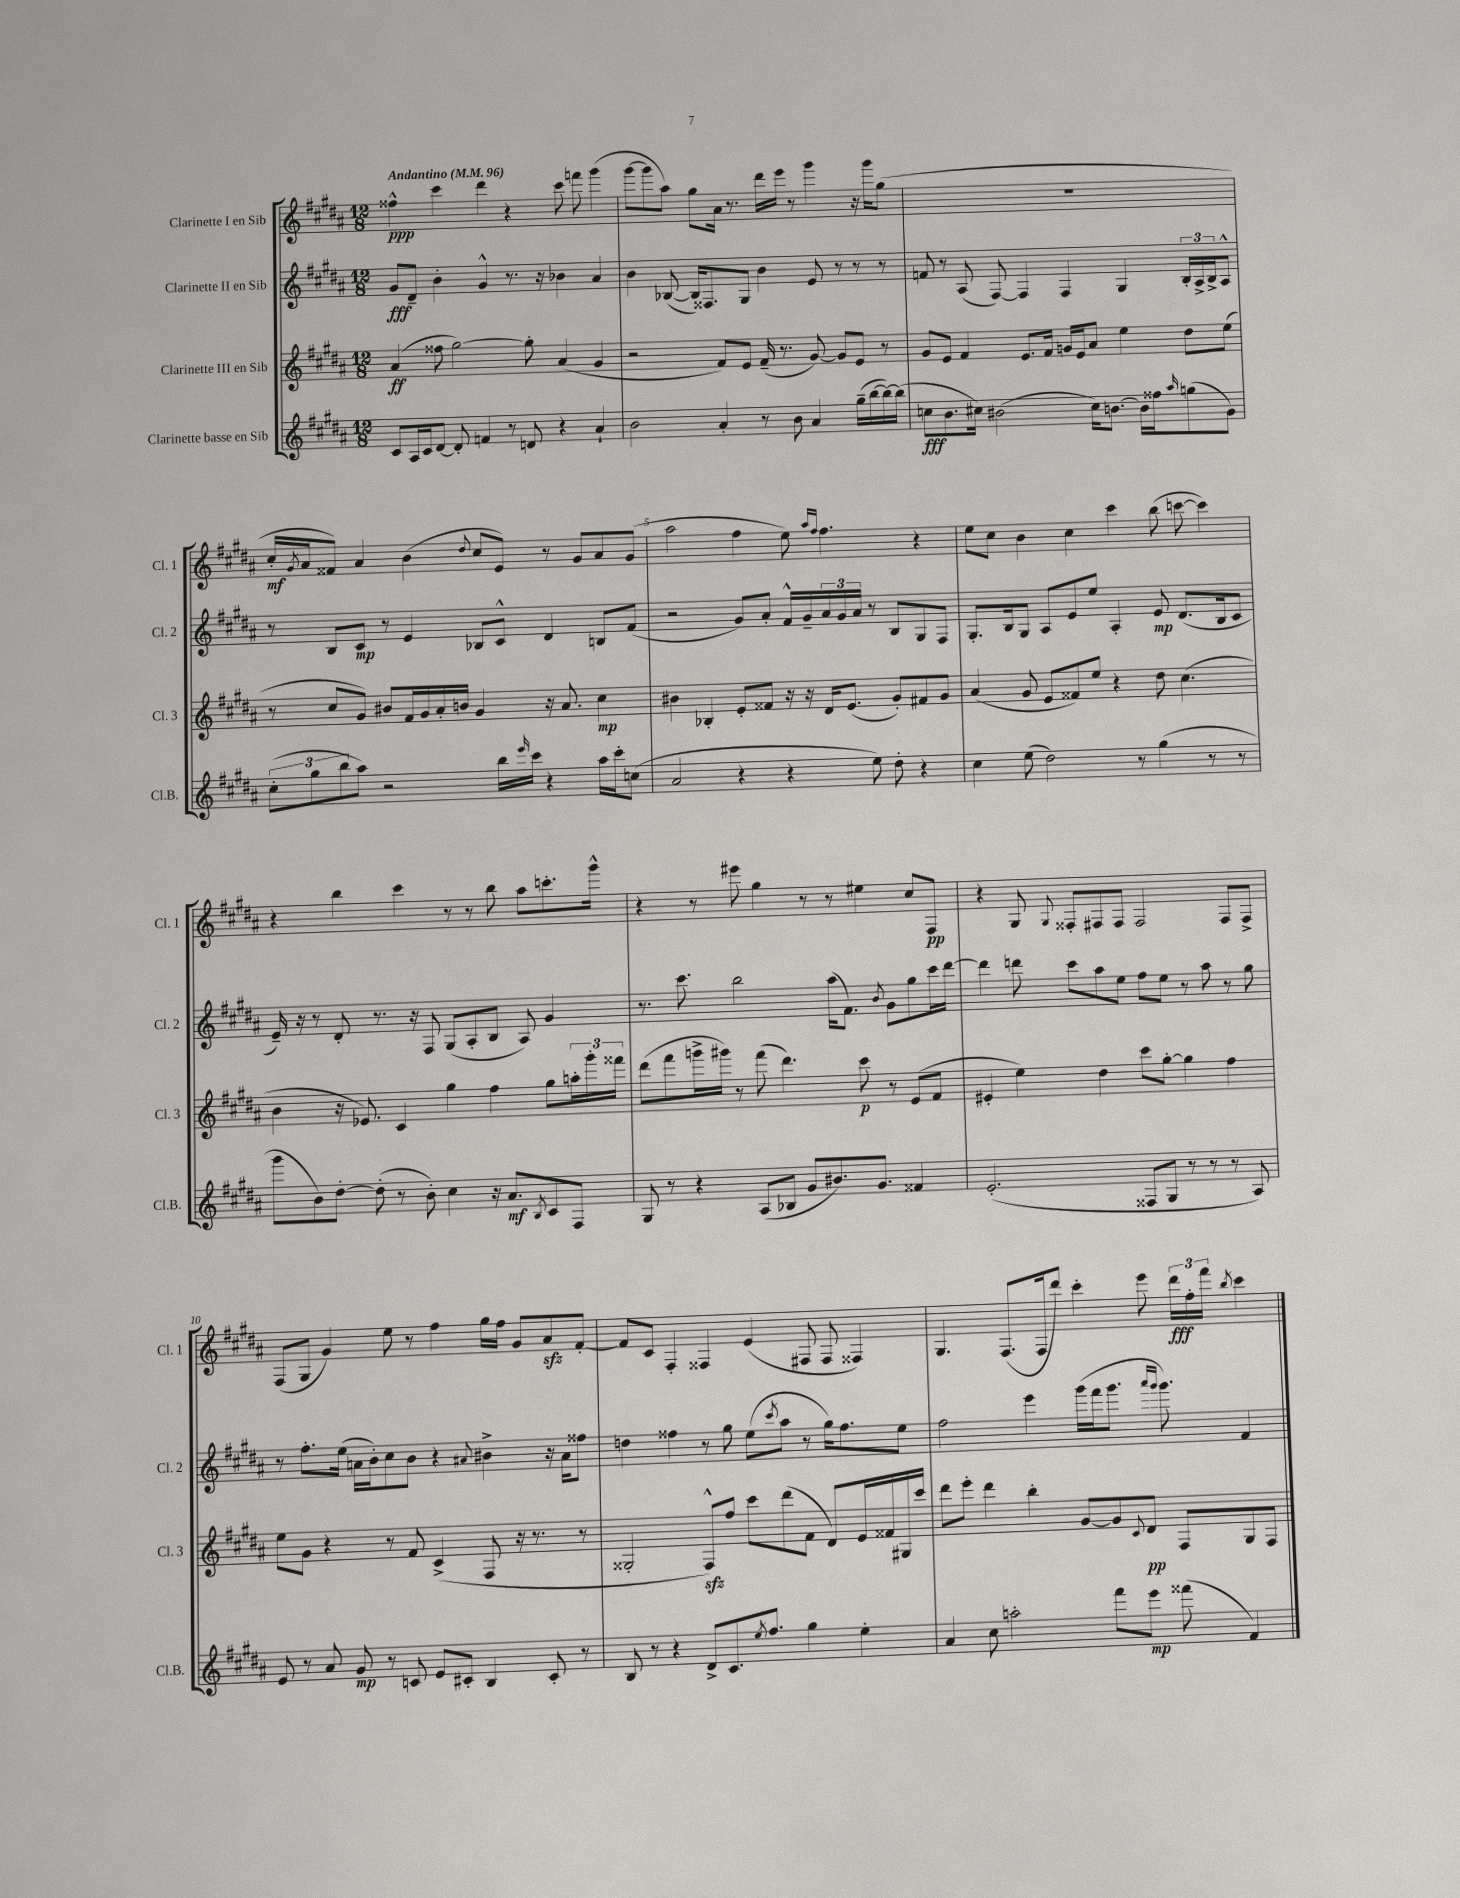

**kern	**dynam	**kern	**dynam	**kern	**dynam	**kern	**dynam
*part4	*part4	*part3	*part3	*part2	*part2	*part1	*part1
*staff4	*staff4	*staff3	*staff3	*staff2	*staff2	*staff1	*staff1
*I"Clarinette basse en Sib	*	*I"Clarinette III en Sib	*	*I"Clarinette II en Sib	*	*I"Clarinette I en Sib	*
*I'Cl.B.	*	*I'Cl. 3	*	*I'Cl. 2	*	*I'Cl. 1	*
*clefG2	*	*clefG2	*	*clefG2	*	*clefG2	*
*k[f#c#g#d#a#]	*	*k[f#c#g#d#a#]	*	*k[f#c#g#d#a#]	*	*k[f#c#g#d#a#]	*
*M12/8	*	*M12/8	*	*M12/8	*	*M12/8	*
*MM96	*	*MM96	*	*MM96	*	*MM96	*
=1	=1	=1	=1	=1	=1	=1	=1
!	!	!	!	!	!	!LO:TX:a:B:t=Andantino	!
8c#/L	.	(4a#/	ff	8g#/L	fff	4ff##X^^\	ppp
16A#/L	.	.	.	8d#~/J	.	.	.
16c#/J	.	.	.	.	.	.	.
[8d#/J	.	8ff##X\	.	4b'\	.	4ccc#\	.
8d#'/]	.	[2gg#\)	.	.	.	.	.
4fn/	.	.	.	4g#^^/	.	4ddd#\	.
8r	.	.	.	8.r	.	4r	.
8dn/	.	8gg#'\]	.	.	.	.	.
.	.	.	.	16r	.	.	.
4r	.	(4a#/	.	4b-X\	.	8ccc#\	.
.	.	.	.	.	.	8fffn\	.
4a#`/	.	4g#/	.	4a#/	.	(4ggg#\	.
=2	=2	=2	=2	=2	=2	=2	=2
2b\	.	2r	.	4b\	.	[8ggg#\L	.
.	.	.	.	.	.	8ggg#\]	.
.	.	.	.	([8B-X/	.	8aa#\J)	.
.	.	.	.	16B-/KL])	.	8gg#\L	.
.	.	.	.	8.F##X/	.	.	.
4a#'/	.	8f#/L)	.	.	.	16a#\Jk	.
.	.	.	.	.	.	8.r	.
.	.	8e/J	.	8G#/J	.	.	.
8r	.	(16f#~/	.	4b\	.	16ddd#\LL	.
.	.	8.r	.	.	.	16eee\JJ	.
8b\	.	.	.	.	.	8r	.
4a#/	.	[8g#/)	.	8e/	.	4ggg#\	.
.	.	8g#/L]	.	8r	.	.	.
(16gg#~\LL	.	8e/J	.	8r	.	16r	.
[16bb\	.	.	.	.	.	16ggg#\KL	.
16bb\_)	.	8r	.	8r	.	(8gg#\J	.
(16bb\JJ]	.	.	.	.	.	.	.
=3	=3	=3	=3	=3	=3	=3	=3
8ccn\L	fff	8g#/L	.	8fn/	.	1.r	.
8.b\	.	8e/J	.	8r	.	.	.
.	.	4f#/	.	(8A#/	.	.	.
16cc#X\Jk)	.	.	.	.	.	.	.
(2b#X\	.	.	.	[8F#/)	.	.	.
.	.	8.e/L	.	4F#/]	.	.	.
.	.	16f#/Jk	.	.	.	.	.
.	.	16gn/LL	.	4F#/	.	.	.
.	.	16e/J	.	.	.	.	.
16cc#\KL)	.	8a#/J	.	.	.	.	.
[8.bn\J	.	.	.	.	.	.	.
.	.	4ee\	.	4G#/	.	.	.
16b\LL]	.	.	.	.	.	.	.
16ff##X\J	.	.	.	.	.	.	.
16qqaa#/	.	.	.	.	.	.	.
(8ggn\	.	8dd#\L	.	24B'/LL	.	.	.
.	.	.	.	24A#^/	.	.	.
.	.	.	.	24B^/J	.	.	.
8g#\J)	.	(8ee\J	.	8A#^^/J	.	.	.
!!LO:LB:g=z
=4	=4	=4	=4	=4	=4	=4	=4
(12cc#'\L	.	8r	.	8r	.	16cc#'/LL	mf
.	.	.	.	.	.	8qg#/	.
.	.	.	.	.	.	16a#/J	.
12gg#\	.	.	.	.	.	.	.
.	.	8cc#/L	.	8B/L	.	8f##X/J)	.
12bb\	.	.	.	.	.	.	.
8aa#\J)	.	8g#/J)	.	8c#/J	mp	4a#/	.
2r	.	8b#X/L	.	8r	.	.	.
.	.	16f#/L	.	4e/	.	(4b\	.
.	.	16g#/	.	.	.	.	.
.	.	16a#'/	.	.	.	.	.
.	.	16bn/JJ	.	.	.	.	.
.	.	.	.	.	.	8qqdd#/	.
.	.	4g#/	.	8B-X/L	.	8cc#/L	.
16bb\LL	.	.	.	8c#^^/J	.	8e/J)	.
16qqeee/	.	.	.	.	.	.	.
16ccc#\JJ	.	.	.	.	.	.	.
4r	.	16r	.	4d#/	.	8r	.
.	.	8.a#/	.	.	.	.	.
.	.	.	.	.	.	8g#/L	.
16aa#\LL	.	4cc#\	mp	8Bn/L	.	8a#/	.
16ccc#'\J	.	.	.	.	.	.	.
(8ccn\J	.	.	.	(8f#/J	.	(8g#/J	.
=5	=5	=5	=5	=5	=5	=5	=5
2a#/	.	4b#X\	.	2r	.	2aa#\	.
.	.	4B-X'/	.	.	.	.	.
4r	.	8e'/L	.	8g#/L)	.	4ff#\	.
.	.	8f##X/J	.	8a#'/J	.	.	.
4r	.	16r	.	16f#^^/LL	.	8ee\)	.
.	.	16r	.	16g#~/	.	.	.
.	.	.	.	.	.	16qqaa#/LL	.
.	.	.	.	.	.	16qqff#/JJ	.
.	.	16d#/KL	.	24a#/	.	4.ff#\	.
.	.	.	.	24g#/	.	.	.
.	.	(8.e/J	.	.	.	.	.
.	.	.	.	24a#/JJ	.	.	.
8ee\)	.	.	.	8r	.	.	.
8dd#'\	.	8g#'/L)	.	8B/L	.	.	.
4r	.	8f#X/	.	8G#/	.	4r	.
.	.	8g#/J	.	8F#/J	.	.	.
=6	=6	=6	=6	=6	=6	=6	=6
4cc#\	.	(4a#/	.	8.G#'/L	.	8ee\L	.
.	.	.	.	.	.	8cc#\J	.
.	.	.	.	16B/k	.	.	.
(8ee\	.	8g#/	.	8G#/J	.	4b\	.
2dd#\)	.	8e/L	.	8A#/L	.	.	.
.	.	8f##X/)	.	8e/	.	4cc#\	.
.	.	8ee/J	.	8ee/J	.	.	.
.	.	4r	.	4A#'/	.	4ccc#\	.
8r	.	.	.	.	.	.	.
(4gg#\	.	8dd#\	.	8e/	mp	(8bb\	.
.	.	(4.cc#\	.	(8.d#/L	.	[8cccn\	.
8r	.	.	.	.	.	4ccc\])	.
.	.	.	.	16B/k	.	.	.
8r	.	.	.	8c#/J	.	.	.
!!LO:LB:g=z
=7	=7	=7	=7	=7	=7	=7	=7
8ggg#\L	.	4b\	.	16e~/)	.	4r	.
.	.	.	.	16r	.	.	.
8b\)	.	.	.	8r	.	.	.
[8dd#'\J	.	16r	.	8d#'/	.	4bb\	.
.	.	8.e-X/)	.	.	.	.	.
(8dd#'\]	.	.	.	8.r	.	.	.
8r	.	4c#/	.	.	.	4ccc#\	.
.	.	.	.	16r	.	.	.
8b'\)	.	.	.	8F#/	.	.	.
4cc#\	.	4gg#\	.	(8G#/L	.	8r	.
.	.	.	.	8A#'/	.	8r	.
16r	.	4ff#\	.	8B/J	.	8bb\	.
8.a#/L	mf	.	.	.	.	.	.
.	.	.	.	8A#/)	.	8aa#\L	.
8qB/	.	.	.	.	.	.	.
8c#/	.	8gg#\L	.	4g#/	.	8.cccn'\	.
8F#/J	.	24aan'\L	.	.	.	.	.
.	.	24ggg#'\	.	.	.	.	.
.	.	.	.	.	.	16ggg#^^\Jk	.
.	.	24fff##X\JJ	.	.	.	.	.
=8	=8	=8	=8	=8	=8	=8	=8
8G#/	.	(8ddd#\L	.	8.r	.	4r	.
8r	.	8fff#\	.	.	.	.	.
.	.	.	.	8.ccc#\	.	.	.
4r	.	16gggn^\L	.	.	.	8r	.
.	.	16ggg#X\JJ)	.	.	.	.	.
.	.	8r	.	2bb\	.	8eee#X\	.
(8A#/L	.	(8fff#\	.	.	.	4gg#\	.
8B-X/J	.	4.ddd#\)	.	.	.	.	.
8g#/L	.	.	.	.	.	8r	.
8.b#X/)	.	.	.	(16aa#\KL	.	8r	.
.	.	.	.	8.f#\J)	.	.	.
.	.	8ccc#\	p	.	.	4ee#X\	.
8.g#/J	.	.	.	.	.	.	.
.	.	.	.	8qb/	.	.	.
.	.	8r	.	8g#\L	.	.	.
4f##X/	.	(8e/L	.	8gg#\	.	8cc#/L	.
.	.	8f#/J	.	16ccc#\L	.	8F#/J	pp
.	.	.	.	[16ddd#\JJ	.	.	.
=9	=9	=9	=9	=9	=9	=9	=9
(2.e'/	.	4e#X'/	.	4ddd#\]	.	4r	.
.	.	4ee\)	.	8dddn\	.	8G#/	.
.	.	.	.	.	.	8qqG#/	.
.	.	.	.	8ccc#\L	.	8F##X'/L	.
.	.	4dd#\	.	8aa#\	.	8F#X/	.
.	.	.	.	8ee\J	.	8F#/J	.
8F##X/L	.	8ccc#\L	.	8ff#\L	.	2F#/	.
8G#/J	.	[8gg#'\J	.	8ee\J	.	.	.
8r	.	4gg#\]	.	8r	.	.	.
8r	.	.	.	8aa#\	.	.	.
8r	.	4ff#\	.	8r	.	8F#/L	.
8A#/)	.	.	.	8gg#\	.	8F#^/J	.
!!LO:LB:g=z
=10	=10	=10	=10	=10	=10	=10	=10
8e/	.	8ee\L	.	8r	.	(8F#/L	.
8r	.	8g#\J	.	8.ff#'\L	.	8G#/J	.
8a#/	.	4r	.	.	.	4g#/)	.
.	.	.	.	(16ee\Jk	.	.	.
8g#/	mp	.	.	16an\LL	.	.	.
.	.	.	.	16b'\J)	.	.	.
8r	.	8r	.	8cc#\	.	8ee\	.
8cn/	.	8f#/	.	8b\J	.	8r	.
8e/L	.	(4c#^/	.	4r	.	4ff#\	.
8c#X'/J	.	.	.	.	.	.	.
.	.	.	.	8qqa#X/	.	.	.
4B/	.	8F#/	.	4b#X^\	.	16gg#\LL	.
.	.	.	.	.	.	16ff#\JJ	.
.	.	16r	.	.	.	8g#/L	.
.	.	8.r	.	.	.	.	.
8c#'/	.	.	.	16r	.	8a#zz/	.
.	.	.	.	16a#\KL	.	.	.
8r	.	8r	.	8ff##X\J	.	[8f#'/J	.
=11	=11	=11	=11	=11	=11	=11	=11
8B/	.	2G##X'/	.	4ddn\	.	8f#/L]	.
8r	.	.	.	.	.	8c#/J	.
4r	.	.	.	4ff##X\	.	4F#'/	.
8d#^/L	.	8F#zz^^/L)	.	8r	.	4F##X/	.
8.c#/	.	8ff#/J	.	8gg#\	.	.	.
.	.	8ccc#\L	.	(8ee\L	.	(4e/	.
8qee/	.	.	.	.	.	.	.
8.ff#/J	.	.	.	.	.	.	.
.	.	.	.	8qccc#/	.	.	.
.	.	(8ddd#\	.	8aa#\J	.	.	.
4gg#\	.	8f#\J	.	8r	.	8F#X/	.
.	.	8d#/L)	.	16gg#\KL)	.	8F#/	.
.	.	.	.	8.ff##\	.	.	.
4ee'\	.	16e/L	.	.	.	4F##X/)	.
.	.	16f##X/	.	.	.	.	.
.	.	16G#X/	.	8ee\J	.	.	.
.	.	16ccc#/JJ	.	.	.	.	.
=12	=12	=12	=12	=12	=12	=12	=12
4a#/	.	8ddd#\L	.	2ff#\	.	4.G#/	.
.	.	8eee'\J	.	.	.	.	.
8cc#\	.	4ddd#\	.	.	.	.	.
2aan'\	.	.	.	.	.	(8.F#/L	.
.	.	4bb'\	.	4eee\	.	.	.
.	.	.	.	.	.	16F#/k	.
.	.	.	.	.	.	8ddd#/J)	.
.	.	[8g#/L	.	(16ggg#\LL	.	4ccc#'\	.
.	.	.	.	16fff#\J	.	.	.
8fff#\L	.	8g#/]	.	8.ggg#\J	.	.	.
.	.	8qqc#/	.	.	.	.	.
8eee\J	mp	8d#/J	pp	.	.	8eee\	.
.	.	.	.	16qqaaa#/LL	.	.	.
.	.	.	.	16qqggg#/JJ	.	.	.
.	.	.	.	8.ggg#\)	.	.	.
(8fff##X\	.	8F#/L	.	.	.	24ddd#\LL	fff
.	.	.	.	.	.	24ff#'\	.
.	.	.	.	.	.	24fff#\JJ	.
.	.	.	.	.	.	8qbb/	.
4f#/)	.	8G#/	.	4f#/	.	4ccc#\	.
.	.	8F#/J	.	.	.	.	.
==	==	==	==	==	==	==	==
*-	*-	*-	*-	*-	*-	*-	*-
